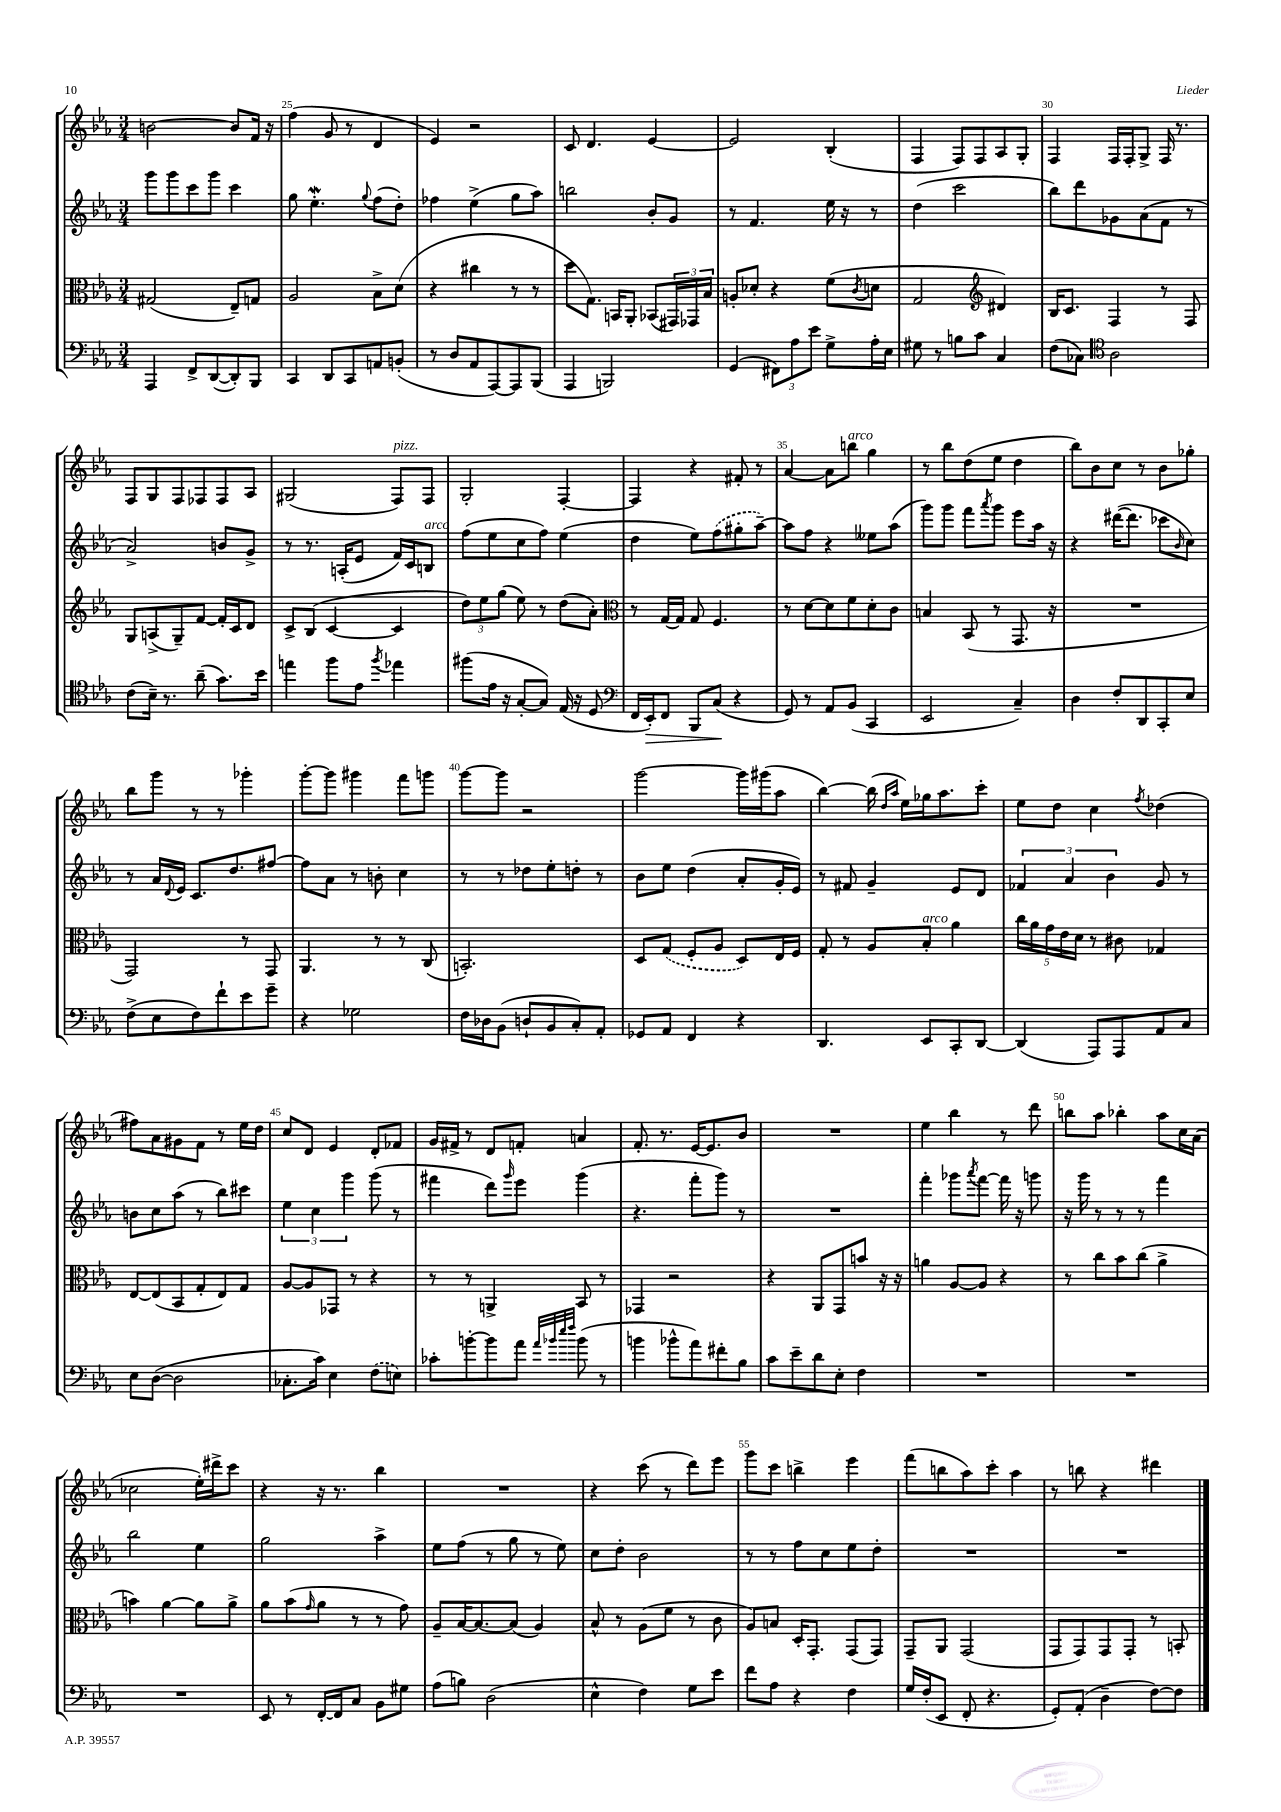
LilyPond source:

<<
\new StaffGroup <<
\new Staff = "s0" {
    \clef treble \key ees \major \numericTimeSignature \time 3/4
    b'2~ b'8 f'16 r16 |
    f''4( g'8 r8 d'4 |
    ees'4) r2 |
    c'8 d'4. ees'4~ |
    ees'2 bes4-.( |
    f4 f8) f8 aes8 g8-. |
    f4 f16 f16-. g8-> f16 r8. |
    f8 g8 f8 fes8 fes8 aes8 |
    gis2( f8^\markup { \italic "pizz." }) f8 |
    g2-. f4~-. |
    f4 r4 fis'8-. r8 |
    aes'4~ aes'8 b''8^\markup { \italic "arco" } g''4 |
    r8 bes''8 d''8( ees''8 d''4 |
    bes''8) bes'8 c''8 r8 bes'8 ges''8-. |
    bes''8 g'''8 r8 r8 ges'''4-. |
    g'''8~-. g'''8 gis'''4 f'''8 g'''8 |
    g'''8~ g'''8 r2 |
    g'''2~ g'''16 gis'''16( aes''8 |
    bes''4~) bes''16( \grace { d''16 aes''16 } ees''16) ges''16 aes''8. c'''8-. |
    ees''8 d''8 c''4 \acciaccatura { f''8 } des''4( |
    fis''8) aes'8 gis'8 f'8 r8 ees''16 d''16 |
    c''8 d'8 ees'4 d'8-. fes'8 |
    g'16 fis'16-> r8 d'8 f'8-. a'4 |
    f'8.-. r8. ees'16~ ees'8. bes'8 |
    R2. |
    ees''4 bes''4 r8 d'''8 |
    b''8 aes''8 bes''4-. aes''8 c''16 aes'16( |
    ces''2 ees''16-.) dis'''16-> c'''8 |
    r4 r16 r8. bes''4 |
    R2. |
    r4 c'''8( r8 d'''8) ees'''8 |
    g'''8 c'''8 b''4-> ees'''4 |
    f'''8( b''8 aes''8) c'''8-. aes''4 |
    r8 b''8 r4 dis'''4 \bar "|." |
}
\new Staff = "s1" {
    \clef treble \key ees \major \numericTimeSignature \time 3/4
    g'''8 g'''8 c'''8 g'''8 c'''4 |
    g''8 ees''4.-.\mordent \appoggiatura { g''8 } f''8( d''8-.) |
    fes''4 ees''4->( g''8 aes''8) |
    b''2 bes'8-. g'8 |
    r8 f'4. ees''16 r16 r8 |
    d''4( c'''2 |
    bes''8) d'''8 ges'8 aes'8( f'8 r8 |
    aes'2->) b'8 g'8-> |
    r8 r8. a16-.( ees'8 f'16) c'16 b8^\markup { \italic "arco" } |
    f''8( ees''8 c''8 f''8) ees''4( |
    d''4 ees''8) \once \slurDashed f''8( gis''8-. aes''8~--) |
    aes''8 f''8 r4 eeses''8 aes''8( |
    g'''8) g'''8 f'''8 \acciaccatura { aes'''8 } g'''8 ees'''8 aes''16 r16 |
    r4 dis'''16~( dis'''8. ces'''8 \grace { bes'16 } c''8) |
    r8 aes'16 \appoggiatura { d'8 } ees'16 c'8. d''8. fis''8~ |
    fis''8 aes'8 r8 b'8-. c''4 |
    r8 r8 des''8 ees''8-. d''8-. r8 |
    bes'8 ees''8 d''4( aes'8-. g'16-. ees'16) |
    r8 fis'8 g'4-- ees'8 d'8 |
    \tuplet 3/2 { fes'4 aes'4 bes'4 } g'8 r8 |
    b'8 c''8 aes''8( r8 bes''8) cis'''8 |
    \tuplet 3/2 { ees''4 c''4 g'''4 } g'''8( r8 |
    fis'''4 d'''8) \grace { g'''16 } ees'''8 g'''4( |
    r4. f'''8-. g'''8) r8 |
    R2. |
    f'''4-. ges'''8 \acciaccatura { aes'''8 } f'''8~ f'''16 r16 g'''8 |
    r16 g'''16 r8 r8 r8 f'''4 |
    bes''2 ees''4 |
    g''2 aes''4-> |
    ees''8 f''8( r8 g''8 r8 ees''8) |
    c''8 d''8-. bes'2 |
    r8 r8 f''8 c''8 ees''8 d''8-. |
    R2. |
    R2. \bar "|." |
}
\new Staff = "s2" {
    \clef alto \key ees \major \numericTimeSignature \time 3/4
    gis2( ees8--) g8 |
    aes2 bes8-> d'8( |
    r4 cis''4 r8 r8 |
    d''8 g8.) b,16 aes,8-. bes,8( \tuplet 3/2 { gis,16) ges,16 bes16 } |
    a8-. des'8-. r4 f'8( \acciaccatura { c'8 } d'8 |
    g2 \clef treble dis'4) |
    bes16 c'8. f4 r8 f8 |
    g8 a8->( g8--) f'8~ f'16-. c'16 d'8 |
    c'8-> bes8( c'4~ c'4 |
    \tuplet 3/2 { d''8) ees''8 g''8( } ees''8) r8 d''8( aes'8-.) |
    \clef alto r8 g16~ g16 g8 f4. |
    r8 d'8~ d'8 f'8 d'8-. c'8 |
    b4 bes,8( r8 g,8. r16 |
    R2. |
    g,2) r8 g,8 |
    aes,4. r8 r8 c8( |
    b,2.-.) |
    d8 \once \slurDashed g8( f8-. aes8 d8) ees16 f16 |
    g8-. r8 aes8 bes8-.^\markup { \italic "arco" } aes'4 |
    \tuplet 5/4 { c''16 aes'16 g'16 ees'16 d'16 } r8 cis'8 ges4 |
    ees8~ ees8( bes,8 g8-. ees8) g8 |
    aes8~ aes8 ges,8 r8 r4 |
    r8 r8 a,4-> bes,8 r8 |
    ges,4 r2 |
    r4 aes,8 g,8 b'8 r16 r16 |
    a'4 aes8~ aes8 r4 |
    r8 c''8 bes'8 c''8( aes'4-> |
    b'4) aes'4~ aes'8 aes'8-> |
    aes'8 bes'8( \grace { g'16 } aes'8 r8 r8 g'8) |
    aes8-- bes16~ bes8.~ bes8( aes4) |
    bes8-^ r8 aes8( f'8 r8 c'8 |
    aes8) b8 d16-. g,8.-. g,8( g,8) |
    g,8-- aes,8 g,2( |
    g,8 g,8) g,8 g,8-. r8 b,8-. \bar "|." |
}
\new Staff = "s3" {
    \clef bass \key ees \major \numericTimeSignature \time 3/4
    aes,,4 f,8-> d,8~( d,8-.) bes,,8 |
    c,4 d,8 c,8 a,8 b,8-.( |
    r8 d8 aes,8 aes,,8~) aes,,8 bes,,8( |
    aes,,4 b,,2) |
    g,4( \tuplet 3/2 { fis,8) aes8 ees'8 } g8-> aes16-. ees16 |
    gis8 r8 b8 c'8 c4 |
    f8( ces8) \clef tenor aes2 |
    c'8( bes16--) r8. aes'8--( g'8.) bes'16 |
    e''4 f''8 ees'8 \acciaccatura { f''8 } ees''4 |
    fis''8( ees'16 r16 g8~-. g8) ees16( r16 d8 |
    \clef bass f,16 ees,16-.\>) f,8 bes,,8 c8\!( r4 |
    g,8) r8 aes,8 bes,8( c,4 |
    ees,2 c4--) |
    d4 f8-. d,8 c,8-. ees8 |
    f8->( ees8 f8) f'8-! ees'8 g'8-- |
    r4 ges2 |
    f16 des16 bes,8( d8-! bes,8 c8-.) aes,8-. |
    ges,8 aes,8 f,4 r4 |
    d,4. ees,8 c,8-. d,8~ |
    d,4( aes,,8) aes,,8 aes,8 c8 |
    ees8 d8~( d2 |
    ces8.-. c'16) ees4 \once \slurDashed f8( e8) |
    ces'8-. b'8~-. b'8 aes'8 \grace { aes'32 bes'32 ees''32 f''32 } bes'8( r8 |
    b'4 bes'8-^ aes'8) fis'8-. bes8 |
    c'8 ees'8-- d'8 ees8-. f4 |
    R2. |
    R2. |
    R2. |
    ees,8 r8 f,16~-. f,16 c8 bes,8 gis8 |
    aes8( b8) d2( |
    ees4-^ f4) g8 ees'8 |
    f'8 aes8 r4 f4 |
    g16 f16-.( ees,8 f,8-. r4. |
    g,8-.) aes,8-.( d4-- f8~) f8 \bar "|." |
}
>>
>>
\layout { \context { \Score currentBarNumber = #24 \override BarNumber.break-visibility = ##(#f #t #t) barNumberVisibility = #(every-nth-bar-number-visible 5) } }
